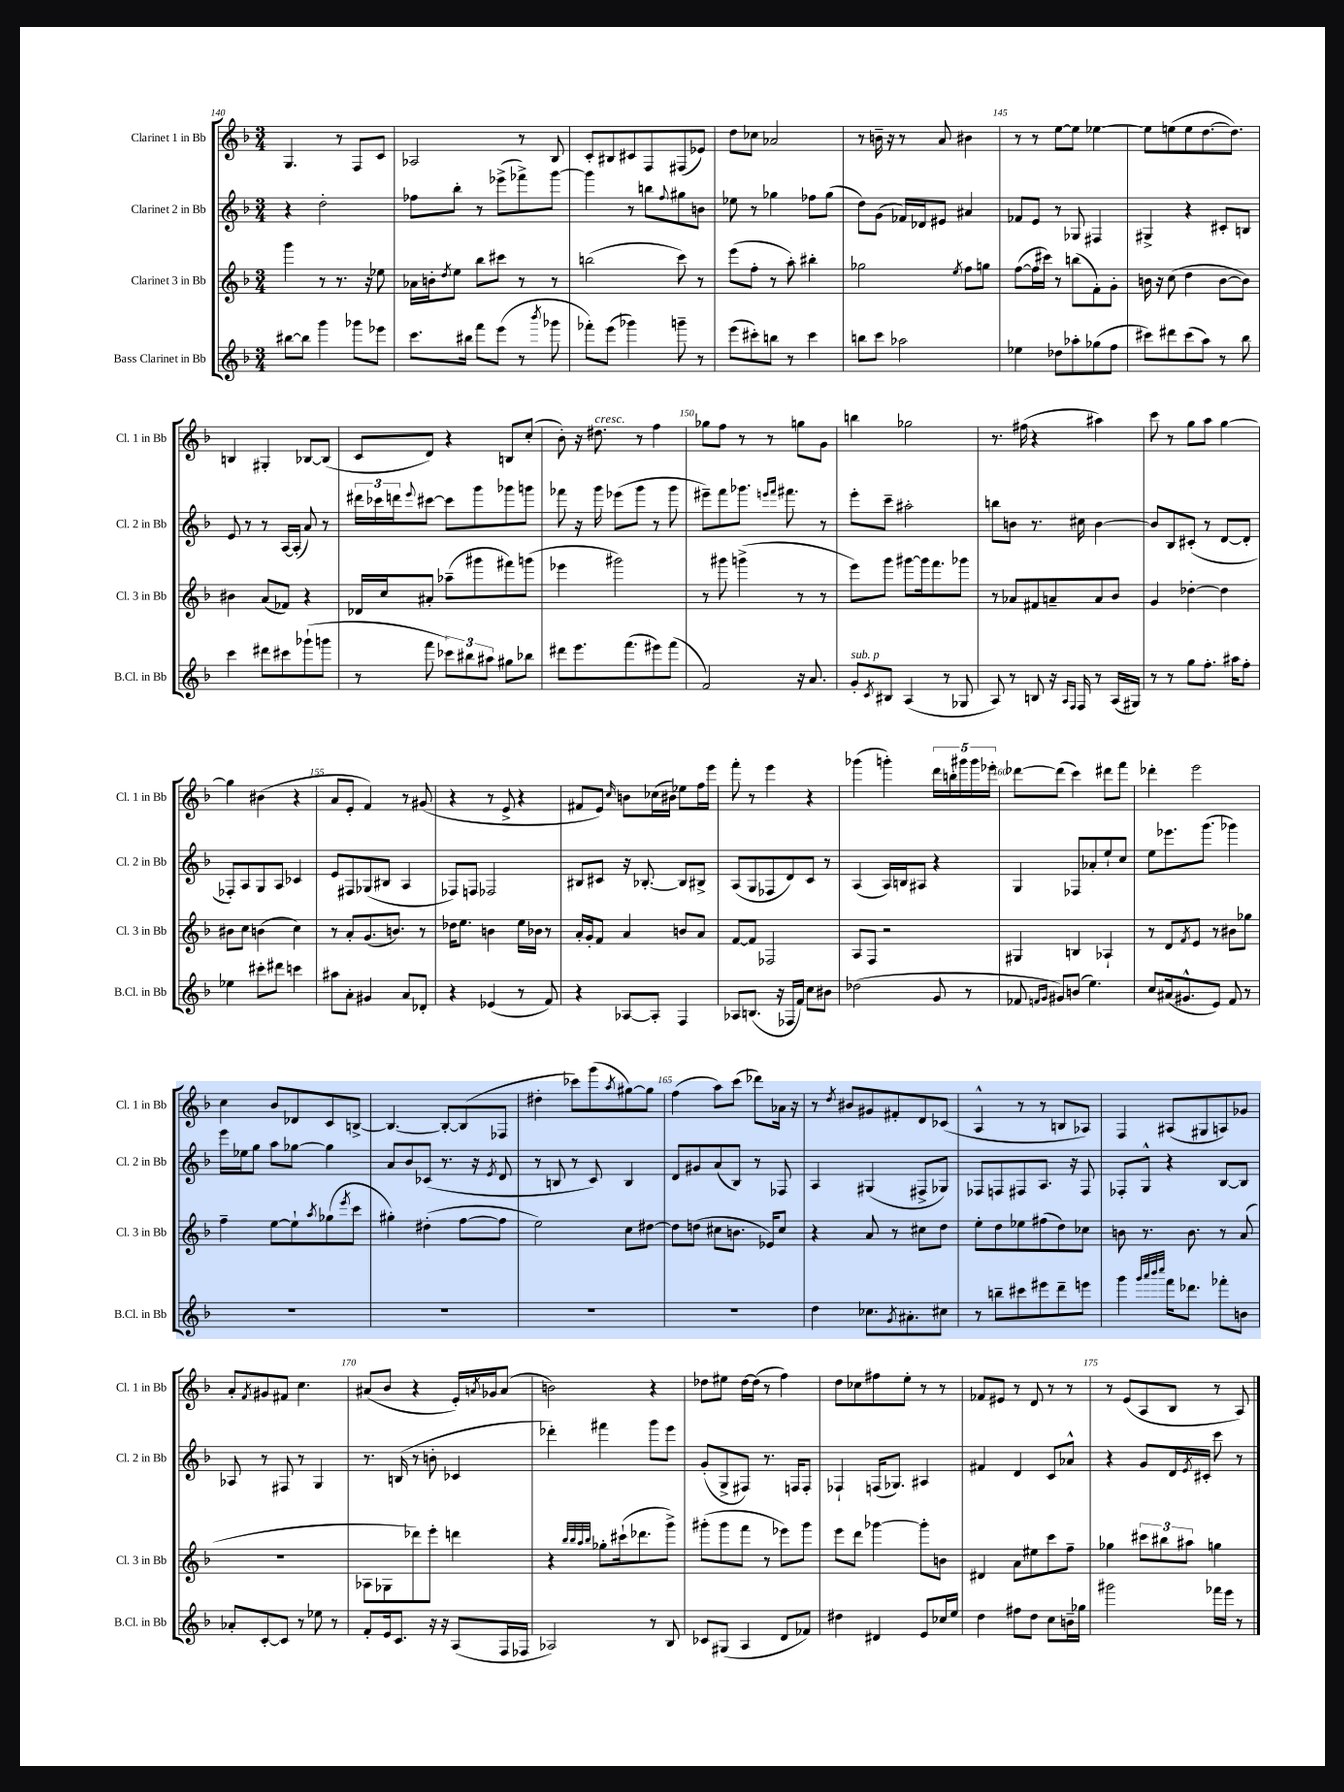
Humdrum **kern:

**kern	**kern	**kern	**kern
*staff4	*staff3	*staff2	*staff1
*clefG2	*clefG2	*clefG2	*clefG2
*k[b-]	*k[b-]	*k[b-]	*k[b-]
*M3/4	*M3/4	*M3/4	*M3/4
[8bb#\L	4ggg\	4r	4.G/
8bb#\]J	.	.	.
4ggg\	8r	2dd'\	.
.	8.r	.	8r
8ggg-\L	.	.	8F/L
.	16r	.	.
8eee-\J	8ee-\	.	8c/J
=	=	=	=
8.ccc\L	16a-\LL	8ff-\L	2A-/
.	16b'\J	.	.
.	8qdd/	.	.
.	8ee\J	8bb-'\J	.
16bb#\Jk	.	.	.
8fff\L	8bb-\L	8r	.
(8eee\J	8ccc#\J	(8eee-^\L	.
8r	8r	8fff-^\)	8r
8qbbb-/	.	.	.
8ggg-\	8r	[8ggg\J	8B-/
=	=	=	=
8fff-'\L)	(2bb\	4ggg\]	8c'/L
(8eee\J	.	.	8B#/
4ggg-\)	.	8r	8c#/
.	.	8bb\L	8F/
.	.	8qqff/	.
8ggg~\	8ccc\)	8gg#\	(8F#/
8r	8r	8b\J	8e-/J)
=	=	=	=
(8eee\L	(8eee\L	8ee-\	8dd\L
8ccc#'\)	8ff'\J	8r	8cc-\J
8bb\J	8r	4gg-\	2a-/
8r	8aa'\)	.	.
4ccc#\	4bb#'\	8ff-\L	.
.	.	(8gg-\J	.
=	=	=	=
8bb\L	2gg-\	8dd\L)	8r
8ccc\J	.	(8g\J	16b~\
.	.	.	16r
2aa-\	.	16f-/LL)	8r
.	.	16d-/J	.
.	.	8e#/J	8a/
.	8qee/	.	.
.	8ff\L	4a#/	4b#\
.	8gg\J	.	.
=	=	=	=
4ee-\	([8ff\L	8f-/L	8r
.	16ff\]L	8e/J	8r
.	16ccc#\JJ)	.	.
8dd-\L	8r	8r	[8ee\L
8aa-'\	(8bb\L	8G-/	8ee\]J
(8gg-\	8f'\)	4F#/	[4ee-\
8ff\J	8g'\J	.	.
=	=	=	=
8ccc#\L)	16b\	4G#^/	8ee-\]L
.	16r	.	.
8ddd#\	(8cc\	.	(8ee\
(8ccc#\	4dd\	4r	8ee\
8aa\J)	.	.	[8.dd\
8r	[8b\L	8c#'/L	.
.	.	.	8.dd\]J)
8bb-\	8b\]J)	8B/J	.
=	=	=	=
4ccc\	4b#\	8e/	4B/
.	.	8r	.
8ddd#\L	(8a/L	8r	4G#'/
8ccc#\	8f-/J)	[16A/LL	.
.	.	(16A'/]JJ	.
(8ggg-`\	4r	8a/)	[8B-/L
8ggg\J	.	8r	(8B-/]J
=	=	=	=
8r	16d-/LL	24ddd#\LL	8c/L
.	.	24ccc-\	.
.	16cc/J	.	.
.	.	24ddd\J	.
.	.	8qqeee/	.
8fff\	8a#'/J	[8ccc#\J	8d/J)
12ccc-\L)	(8aa-~\L	8ccc#\]L	4r
12bb#\	.	.	.
.	8ggg#\	8ggg\	.
12aa#\J	.	.	.
8gg#\L	8fff#\)	8ggg-\	8B/L
8bb-\J	(8ggg\J	8ggg\J	(8cc'/J
=	=	=	=
8ddd#\L	4eee-\	8fff-\	8b-'\)
8.eee\	.	16r	16r
.	.	16ggg\	8.dd#\
.	2ggg#\)	(8eee-\L	.
(8.fff\	.	.	.
.	.	8ggg\J	8r
8eee#\)	.	8r	4ff\
(8fff\J	.	8ggg\	.
=	=	=	=
2f/)	8r	8eee#~\L)	8gg-\L
.	8ggg#\	8fff\	8ff\J
.	(4ggg^\	8.ggg-\J	8r
.	.	.	8r
.	.	16qqeee/LL	.
.	.	16qqfff/JJ	.
.	.	8.fff#\	.
16r	8r	.	8gg\L
8.a/	.	.	.
.	8r	8r	8g\J
=	=	=	=
8g'/L	8eee\L)	8eee'\L	4bb\
8qc/	.	.	.
8B#/J	8ggg\J	8ccc~\J	.
(4A/	[8ggg#\L	2aa#'\	2gg-\
.	16ggg#\]k	.	.
.	8.fff\	.	.
8r	.	.	.
8G-/	8ggg-\J	.	.
=	=	=	=
8A/)	8r	8bb\L	8.r
8r	8a-/L	8b\J	.
.	.	.	(16ff#\
8B/	8f#/	8.r	4r
16r	8a~/	.	.
16qqA/LL	.	.	.
16qqF/JJ	.	.	.
16F/	.	16cc#\	.
8r	8a/	[4b\	4aa#\)
(16A/LL	8b-/J	.	.
16G#/JJ)	.	.	.
=	=	=	=
8r	4g/	8b/]L	8ccc\
8r	.	8B-/	8r
8gg\L	[4dd-'\	(8c#'/J	8gg\L
8.ff'\J	.	8r	8aa\J
.	4dd-\]	[8d/L	[4gg\
16aa#\LK	.	.	.
8ff'\J	.	8d'/]J	.
=	=	=	=
4ee-\	8b#\L	8F-'/L)	4gg\]
.	8cc\J	8A/	.
8ccc#'\L	(4b\	8G/	(4b#\
8ddd#\J	.	8A/J	.
4ccc\	4cc\)	4c-/	4r
=	=	=	=
8aa#\L	8r	8e/L	8a/L
8a'\J	8a'/L	8F#/	8e'/J
4g#/	(8.g/	(8G-/	4f/)
.	.	8B#/J	.
.	8.b/J)	.	.
8a/L	.	4A/	8r
8d-'/J	8r	.	(8g#/
=	=	=	=
4r	16dd-\LK	8F-/L)	4r
.	8.ee\J	.	.
.	.	8F/J	.
(4e-/	4b\	2F-/	8r
.	.	.	8e^/
8r	16ee\LL	.	4r
.	16b-\JJ	.	.
8f/)	8r	.	.
=	=	=	=
4r	16a'/LL	8B#/L	8f#/L
.	16g'/J	.	.
.	8f/J	8c#/J	8e/J)
.	.	.	16qqcc/
[8A-/L	4a/	16r	8b\L
.	.	[8.B-'/	.
8A-'/]J	.	.	(16cc-\L
.	.	.	16b#\JJ)
4F/	8b/L	8B-/]L	8ee-\L
.	8a/J	8B#^/J	16ff\L
.	.	.	16eee\JJ
=	=	=	=
8A-/L	[8f/L	(8A/L	8fff'\
(8.B/J	8f/]J	8G/	8r
.	2F-/	8F-/	4eee\
16r	.	.	.
16F-/LL	.	8d/)	.
16f/JJ)	.	.	.
8cc\L	.	8c/J	4r
8b#\J	.	8r	.
=	=	=	=
(2dd-\	8A/L	(4A/	(4ggg-\
.	8F/J	.	.
.	2r	16A/LL)	4ggg'\)
.	.	16B/J	.
.	.	8A#/J	.
8g/	.	4r	20ddd\LL
.	.	.	20bb'\
.	.	.	20ggg#\
8r	.	.	.
.	.	.	20ggg#\
.	.	.	20eee-'\JJ
=	=	=	=
8f-/	4G#/	4G/	[8ddd-\L
16qqf/LL	.	.	.
16qqg/JJ	.	.	.
8g#/L)	.	.	(8ddd-\]J
(8b/J	4B/	8F-/L	4ccc\)
4.ee\)	.	8a-'/	.
.	4A-`/	8ee`/	8ddd#\L
.	.	8cc/J	8fff\J
=	=	=	=
8cc/L	8r	8ee\L	4ddd-'\
(16a#/k	8d/L	8.eee-\	.
8.g#^^/	.	.	.
.	8qf/	.	.
.	8e/J	.	2eee\
.	.	(8.ggg\J	.
8e/J)	8r	.	.
8f/	8b#\L	4ggg-\)	.
8r	8gg-\J	.	.
=	=	=	=
2.r	4ff~\	16eee\LL	4cc\
.	.	16ee-\J	.
.	.	8gg\J	.
.	[8ee\L	8aa\L	8b-/L
.	8ee`\]	[8gg-\J	8d-/
.	8qaa/	.	.
.	(8gg-\	4gg-\]	8c/
.	8qeee/	.	.
.	8ccc\J	.	[8B^/J
=	=	=	=
2.r	4gg#'\)	8a/L	4.B/_
.	.	8b-/	.
.	(4dd#'\	(8c-/J	.
.	.	8.r	8B'/_L
.	[8ff\L	.	(8B/]
.	.	16r	.
.	.	8qe/	.
.	8ff\]J	8d/	8F-/J
=	=	=	=
2.r	2ee\)	8r	4dd#'\
.	.	8B/	.
.	.	8r	8ccc-\L)
.	.	8c/)	(8ggg\
.	.	.	8qaa/
.	8cc\L	4B/	[8gg#\)
.	[8dd#\J	.	8gg#\]J
=	=	=	=
2.r	8dd#\]L	8d/L	(4ff\
.	(8dd\J	8g#/	.
.	8cc#\L	(8a/	8aa\L)
.	8.b\J	8B-/J)	(8ccc\J
.	.	8r	8ddd-\L)
.	16e-/LK)	.	.
.	8cc#/J	8F-/	16a-\Jk
.	.	.	16r
=	=	=	=
4dd\	4r	4A/	8r
.	.	.	8qdd/
.	.	.	8b#/L
8.cc-\L	8a/	(4G#/	8g#/
.	8r	.	8f#'/
8qg/	.	.	.
8.a#'\	.	.	.
.	8cc#\L	8F#^/L	8d/
8cc#\J	8dd\J	8G-/J)	(8c-/J
=	=	=	=
8r	8ee'\L	8F-/L	4A^^/
8bb~\L	8dd\	8F/	.
8ccc#\	8ee-\	8F#/	8r
8eee#\	(8ff#\	8.A/J	8r
8ddd~\	8dd\)	.	8B/L
.	.	16r	.
8eee\J	8cc-\J	8F#/	8A-/J)
=	=	=	=
4ggg\	8b\	8F-'/L	4F/
.	8.r	8G^^/J	.
32qqggg/LLL	.	.	.
32qqaaa/	.	.	.
32qqbbb-/	.	.	.
32qqcccc/JJJ	.	.	.
16fff\LK	.	4r	(8A#/L
8.ddd-\J	8.b\	.	.
.	.	.	8G#/
8fff-'\L	8r	[8B-/L	8A/)
8b\J	(8a/	8B-/]J	8g-/J
=	=	=	=
8a-'/L	2.r	8A-/	8a'/L
.	.	.	8qf/
[8c'/	.	8r	8g#/
8c/]J	.	8F#/	8f#/J
8r	.	8r	4.cc\
8ee-\	.	4G/	.
8r	.	.	.
=	=	=	=
8f'/L	8A-\L	8.r	(8a#/L
16e/k	8G-\	.	8b-/J
8.c/J	.	(16B/	.
.	8ddd-\)	8r	4r
16r	8eee'\J	8b'\	.
16r	.	.	.
(8A/L	4ddd\	4c-/	16e'/LL)
.	.	.	8qa/
.	.	.	16g-/J
16F/L	.	.	(8a/J
16F-/JJ	.	.	.
=	=	=	=
2A-/)	4r	4ddd-'\)	2b\)
.	32qqbb-/LLL	.	.
.	32qqbb-/	.	.
.	32qqaa/	.	.
.	32qqbb-/JJJ	.	.
.	8gg-'\L	4fff#\	.
.	(16ccc#`\k	.	.
.	8.ddd-\	.	.
8r	.	8ggg\L	4r
8B-/	8ggg^\J)	8eee\J	.
=	=	=	=
8c-/L	(8ggg#'\L	(8g'/L	8dd-\L
(8G#/J	8ggg#\	8G^/	8ee#\J
4A/	8fff\J	8F#/J)	[16dd-\LL
.	.	.	(16dd-\]JJ
.	8r	8.r	8r
8d/L	8eee-\L)	.	4ff\)
.	.	16F/LK	.
8f-/J)	8ggg#\J	8F'/J	.
=	=	=	=
4dd#\	8eee\L	4F-`/	8dd\L
.	8ddd\J	.	8cc-\
4d#/	[4ggg-\	(16F/LK	8ff#\
.	.	8.G-/J)	.
.	.	.	8ee'\J
8e/L	8ggg-'\]L	4A#/	8r
16cc-/L	8b\J	.	8r
16ee/JJ	.	.	.
=	=	=	=
4dd\	4d#/	4f#/	8f-/L
.	.	.	8e#/J
8ff#\L	8a\L	4d/	8r
8dd\J	8ee#\	.	8d/
8cc\L	8ccc\	8c/L	8r
16b~\L	8ff~\J	8a-^^/J	8r
16gg-\JJ	.	.	.
=	=	=	=
2ggg#\	4gg-\	4r	8r
.	.	.	(8e/L
.	12ccc#\L	8g/L	8A/
.	12bb#\	.	.
.	.	16d/L	8B-/J
.	12aa#\J	.	.
.	.	8qe/	.
.	.	16c#'/JJ	.
16fff-\LL	4gg\	8ccc\	8r
16eee\JJ	.	.	.
8r	.	8r	8A/)
==	==	==	==
*-	*-	*-	*-
